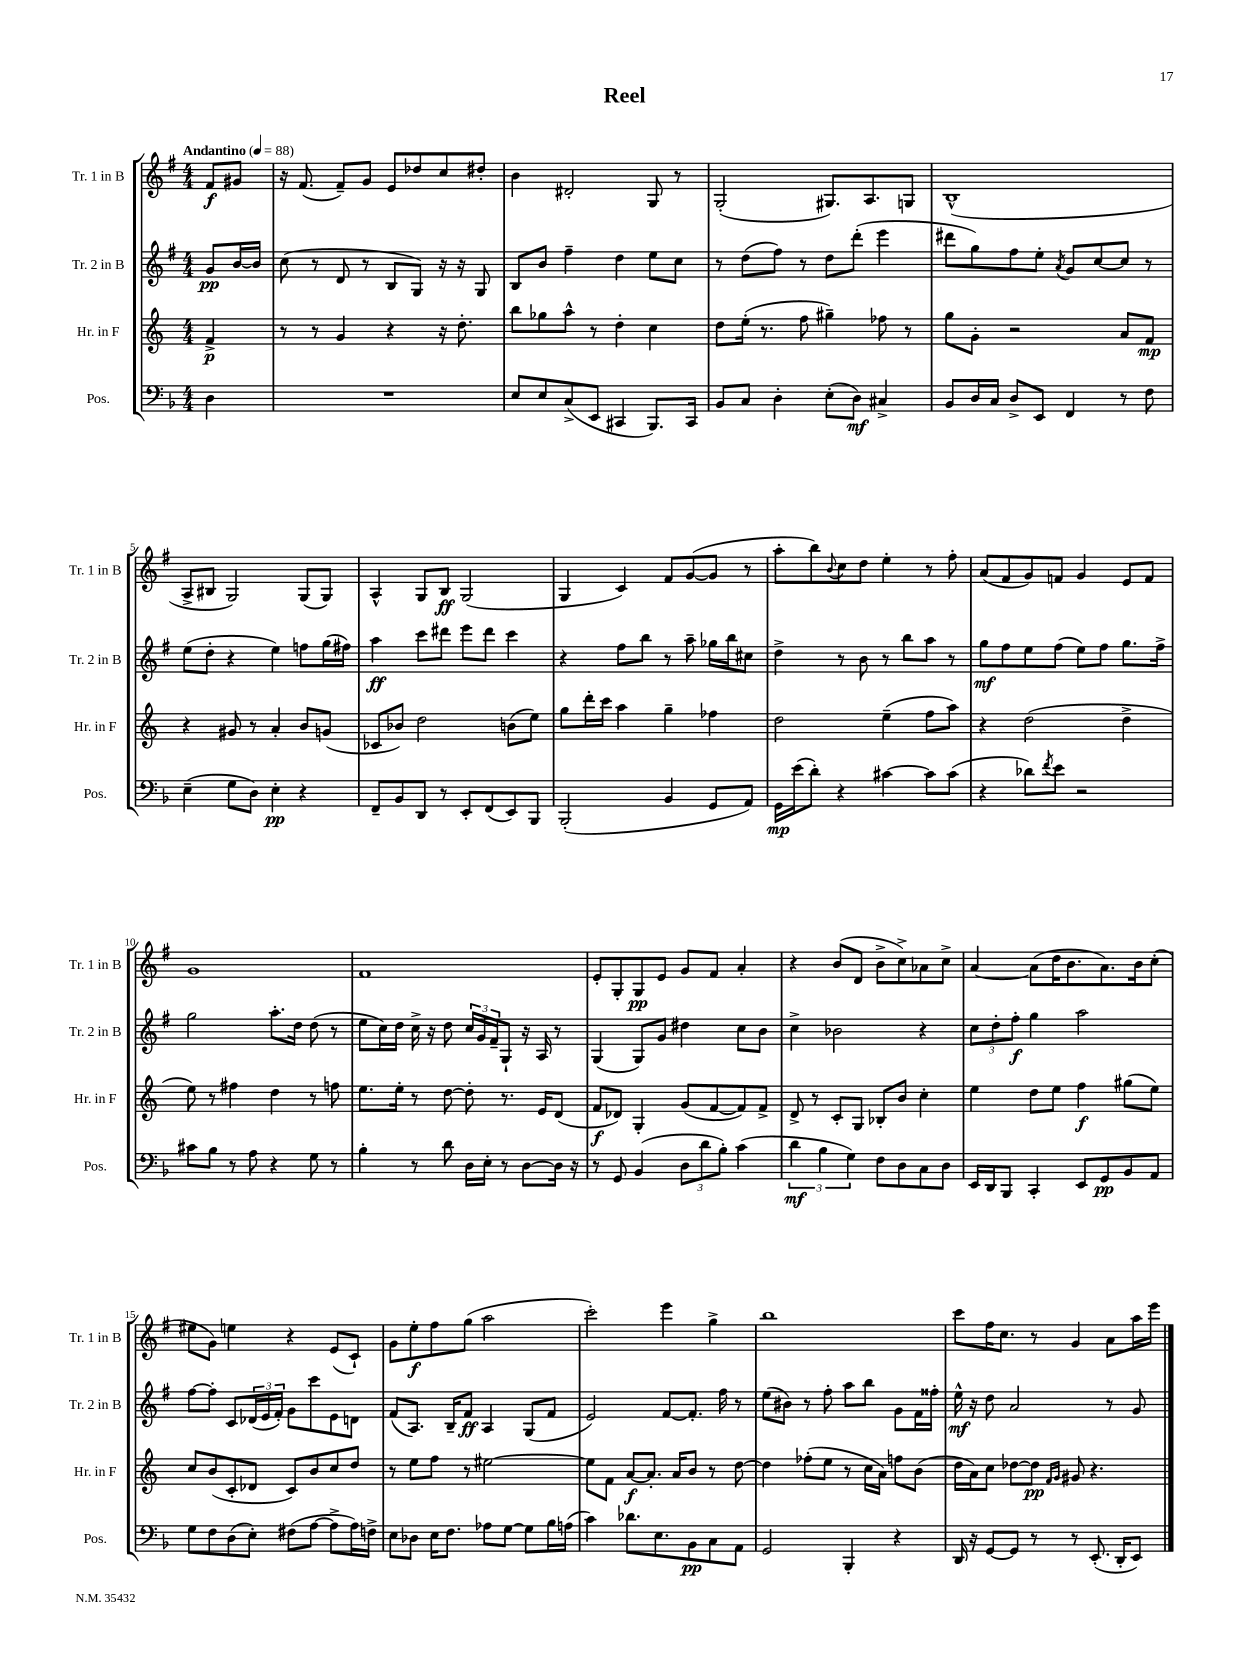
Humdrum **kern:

**kern	**kern	**kern	**kern
*staff4	*staff3	*staff2	*staff1
*clefF4	*clefG2	*clefG2	*clefG2
*k[b-]	*k[]	*k[f#]	*k[f#]
*M4/4	*M4/4	*M4/4	*M4/4
*MM88	*MM88	*MM88	*MM88
4D	4f^	8g	8f#
.	.	[16b	8g#
.	.	16b]	.
=	=	=	=
1r	8r	(8cc	16r
.	.	.	(8.f#
.	8r	8r	.
.	4g	8d	8f#~)
.	.	8r	8g
.	4r	8B	8e
.	.	8G)	8dd-
.	16r	16r	8cc
.	8.dd'	16r	.
.	.	8G	8dd#'
=	=	=	=
8E	8bb	8B	4b
8E	8gg-	8b	.
(8C^	8aa^^	4ff#~	2d#'
8EE	8r	.	.
4CC#	4dd'	4dd	.
8.BBB-)	4cc	8ee	8G
.	.	8cc	8r
16CC#	.	.	.
=	=	=	=
8BB-	8dd	8r	(2G'
8C	(16ee'	(8dd	.
.	8.r	.	.
4D'	.	8ff#)	.
.	8ff	8r	.
(8E'	4gg#~)	8dd	8.G#)
8D)	.	(8ddd'	.
.	.	.	8.A
4C#^	8ff-	4eee	.
.	8r	.	8G
=	=	=	=
8BB-	8gg	8ddd#	(1B^^
16D	8g'	8gg)	.
16C	.	.	.
8D^	2r	8ff#	.
8EE	.	8ee'	.
.	.	8qa	.
4FF	.	8g	.
.	.	[8cc	.
8r	8a	8cc]	.
8F	8f	8r	.
=	=	=	=
(4E~	4r	(8ee	8A^
.	.	8dd'	8B#
8G	8g#	4r	2G)
8D)	8r	.	.
4E'	4a'	4ee)	.
4r	8b	8ff	(8G
.	(8g	(16gg	8G)
.	.	16ff#)	.
=	=	=	=
8FF~	8c-	4aa	4A^^
8BB-	8b-)	.	.
8DD	2dd	8ccc	8G
8r	.	8ddd#	8B
8EE'	.	8eee	(2G
(8FF	.	8ddd#	.
8EE)	(8b	4ccc	.
8BBB-	8ee)	.	.
=	=	=	=
(2BBB-'	8gg	4r	4G
.	16ddd'	.	.
.	16ccc	.	.
.	4aa	8ff#	4c)
.	.	8bb	.
4BB-	4gg~	8r	8f#
.	.	8aa~	([8g
8GG	4ff-	16gg-	8g]
.	.	16bb	.
8AA)	.	8cc#	8r
=	=	=	=
16GG	2dd	4dd^	8aa'
(16e	.	.	.
8d')	.	.	8bb)
.	.	.	8qqb
4r	.	8r	8cc
.	.	8b	8dd
[4c#	(4ee~	8r	4ee'
.	.	8bb	.
8c#]	8ff	8aa	8r
(8c#	8aa)	8r	8ff#'
=	=	=	=
4r	4r	8gg	(8a
.	.	8ff#	8f#
8d-)	(2dd	8ee	8g)
8qf	.	.	.
8e	.	(8ff#	8f
2r	.	8ee)	4g
.	.	8ff#	.
.	4dd^	8.gg	8e
.	.	.	8f
.	.	16ff#^	.
=	=	=	=
8c#	8ee)	2gg	1g
8B-	8r	.	.
8r	4ff#	.	.
8A	.	.	.
4r	4dd	8.aa'	.
.	.	16dd	.
8G	8r	(8dd	.
8r	8ff	8r	.
=	=	=	=
4B-'	8.ee	8ee	1f#
.	.	16cc)	.
.	16ee'	16dd	.
8r	8r	16cc^	.
.	.	16r	.
8d	[8dd	8dd	.
16D	8dd']	24cc	.
.	.	24g	.
16E'	.	.	.
.	.	24f#~	.
8r	8.r	8G`	.
[8D	.	16r	.
.	16e	16A	.
16D]	(8d	8r	.
16r	.	.	.
=	=	=	=
8r	8f	(4G	8e'
8GG	8d-)	.	8G'
(4BB-	4G'	8G)	8G
.	.	8g	8e
12D	(8g	4dd#	8g
12d	.	.	.
.	[8f	.	8f#
12B-')	.	.	.
(4c	8f])	8cc	4a'
.	8f^	8b	.
=	=	=	=
6d	8d^	4cc^	4r
.	8r	.	.
6B-	.	.	.
.	8c'	2b-	(8b
6G)	.	.	.
.	8G	.	8d
8F	8B-'	.	8b^
8D	8b	.	8cc^)
8C	4cc'	4r	8a-
8D	.	.	8cc^
=	=	=	=
16EE	4ee	12cc	[4a
16DD	.	.	.
.	.	12dd'	.
8BBB-	.	.	.
.	.	12ff#'	.
4CC'	8dd	4gg	(8a]
.	8ee	.	16dd
.	.	.	8.b
8EE	4ff	2aa	.
8GG	.	.	8.a)
8BB-	(8gg#	.	.
.	.	.	16b
8AA	8ee)	.	(8cc'
=	=	=	=
8G	8cc	[8ff#	8ee#
8F	(8b	8ff#']	8g)
(8D	8c'	8c	4ee
8E')	8d-	(24d-	.
.	.	24e	.
.	.	24f#')	.
(8F#	8c)	8g	4r
[8A	8b	8ccc	.
8A^]	8cc	8e	(8e
16A)	8dd	8d	8c`)
16F^	.	.	.
=	=	=	=
8E	8r	(8f#	8g
8D-	8ee	8.A)	8ee'
16E	8ff	.	8ff#
8.F	.	16B~	.
.	8r	8f#	(8gg
8A-	[2ee#	4A	2aa
[8G	.	.	.
8G]	.	(8G	.
16B-	.	8f#	.
(16A	.	.	.
=	=	=	=
4c)	8ee#]	2e)	2ccc')
.	8f	.	.
8.d-	[8a	.	.
.	8.a']	.	.
8.E	.	.	.
.	.	[8f#	4eee
.	16a	.	.
8BB-	8b	8.f#']	.
8C	8r	.	4gg^
.	.	16ff#	.
8AA	[8dd	8r	.
=	=	=	=
2GG	4dd]	(8ee	1bb
.	.	8b#)	.
.	(8ff-'	8r	.
.	8ee	8ff#'	.
4BBB-'	8r	8aa	.
.	16cc	8bb	.
.	16a)	.	.
4r	8ff	8g	.
.	(8b	16f#	.
.	.	16ff##'	.
=	=	=	=
16DD	16dd	16ee^^	8ccc
16r	16a)	16r	.
[8GG	8cc	8dd	16ff#
.	.	.	8.cc
8GG]	[8dd-	2a	.
8r	8dd-]	.	8r
.	16qqf	.	.
.	16qqg	.	.
8r	8g#	.	4g
(8.EE'	4.r	.	.
.	.	8r	8a
16DD'	.	.	.
8EE)	.	8g	16aa
.	.	.	16eee
==	==	==	==
*-	*-	*-	*-
